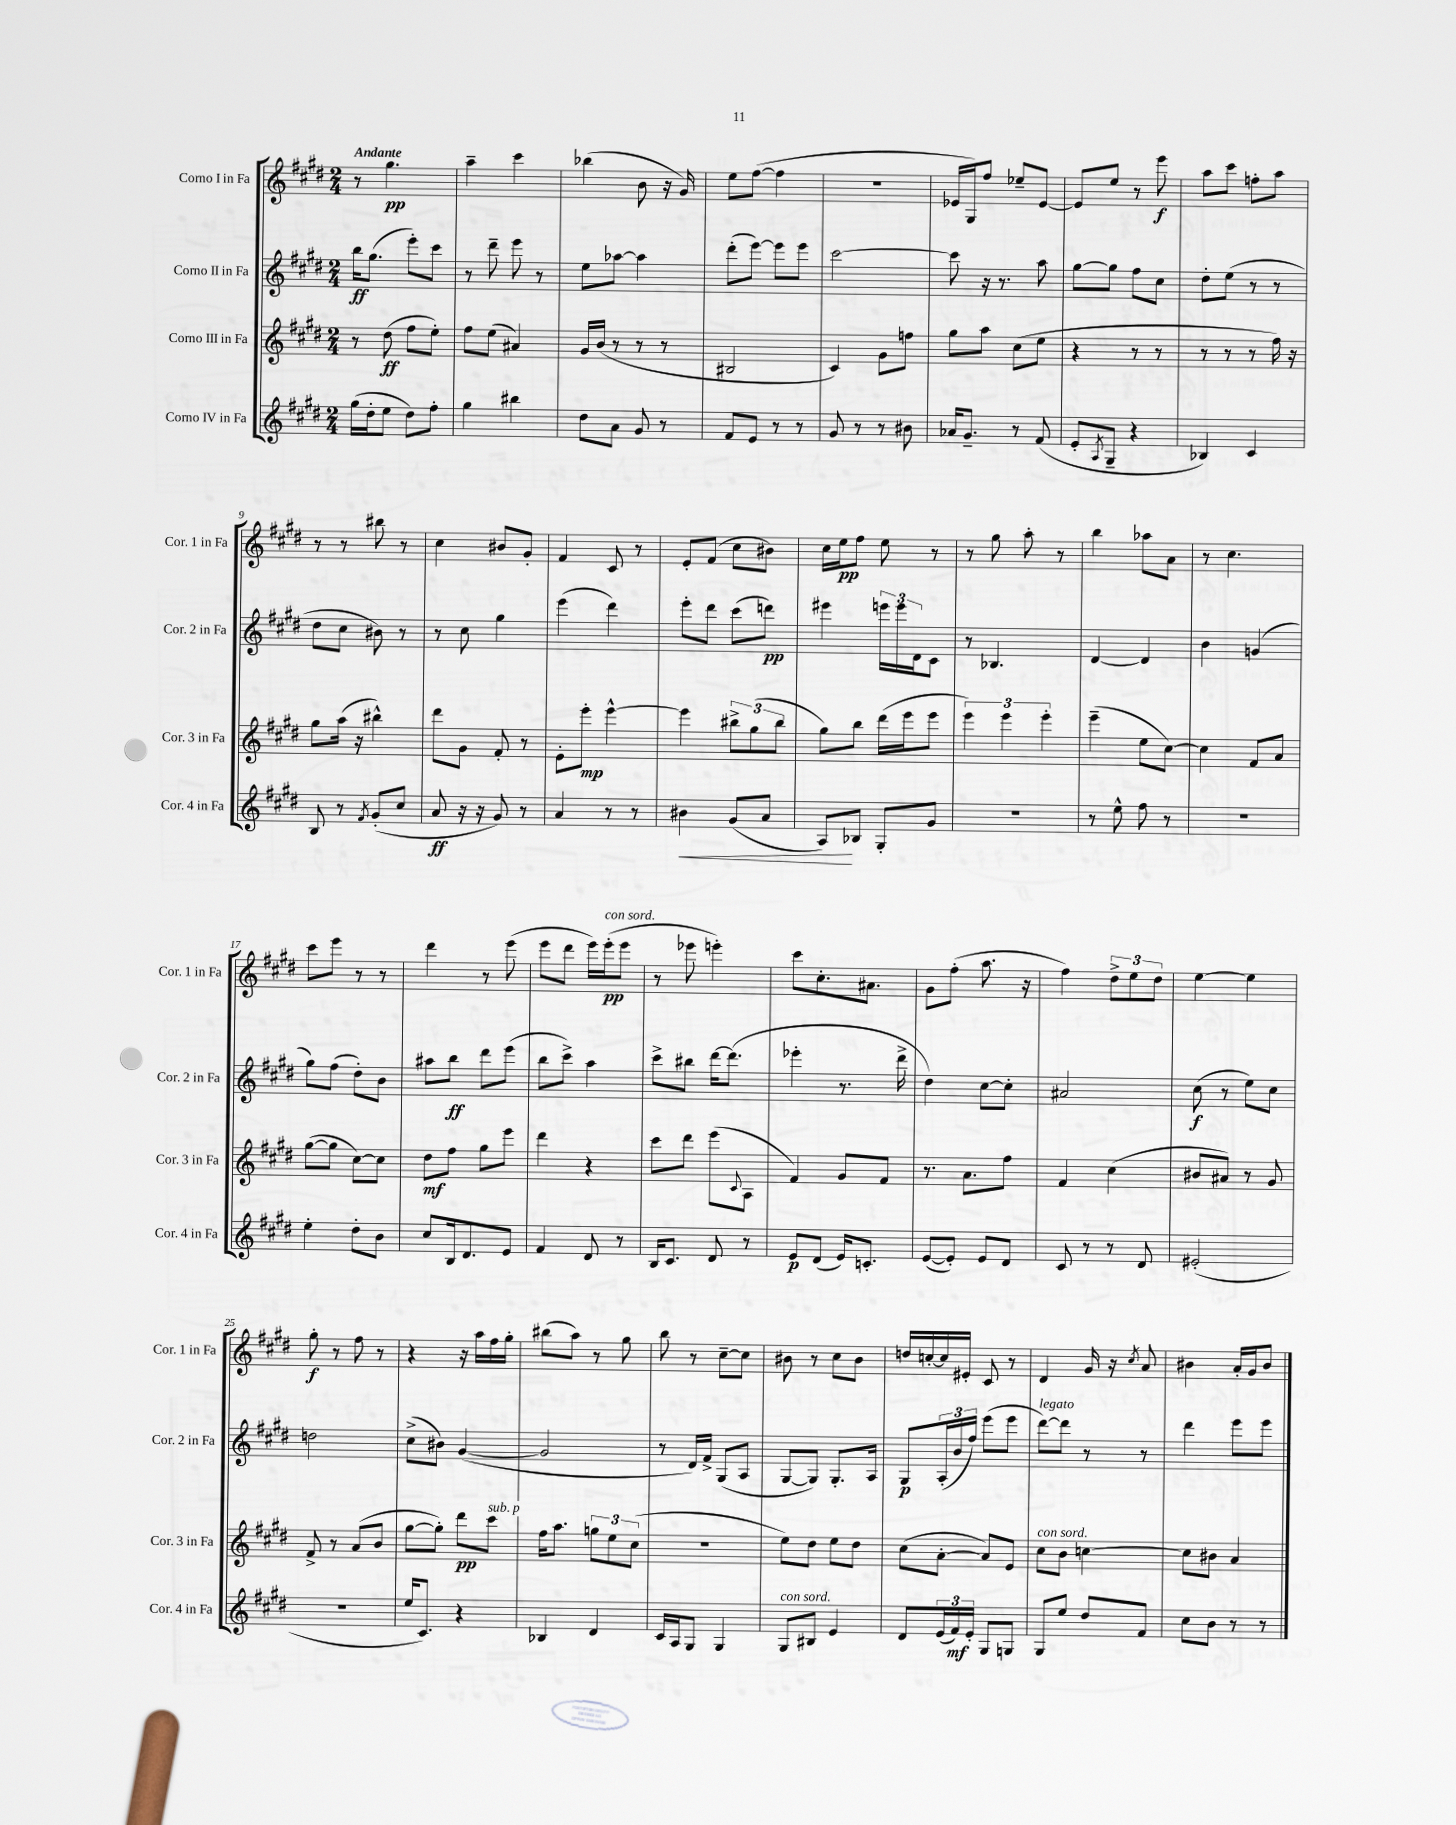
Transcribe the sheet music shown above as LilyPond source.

<<
\new StaffGroup <<
\new Staff = "s0" \with { instrumentName = "Corno I in Fa" shortInstrumentName = "Cor. 1 in Fa" } {
    \clef treble \key e \major \numericTimeSignature \time 2/4 \tempo "Andante"
    r8 gis''4.\pp |
    a''4-- cis'''4 |
    bes''4( b'8 r16 gis'16) |
    e''8 fis''8~( fis''4 |
    R2 |
    ees'16 gis16) fis''8 ees''8-- ees'8~ |
    ees'8 e''8 r8 e'''8\f |
    a''8 cis'''8 f''8-. a''8 |
    r8 r8 bis''8 r8 |
    cis''4 bis'8 gis'8-. |
    fis'4 cis'8 r8 |
    e'8-. fis'8( cis''8 bis'8) |
    cis''16 e''16\pp fis''8 e''8 r8 |
    r8 gis''8 a''8-. r8 |
    b''4 aes''8 a'8 |
    r8 cis''4. |
    cis'''8 e'''8 r8 r8 |
    dis'''4 r8 e'''8( |
    e'''8 dis'''8 e'''16) e'''16-.\pp^\markup { \italic "con sord." }( e'''8 |
    r8 ees'''8 e'''4-.) |
    cis'''8 cis''8.-. ais'8. |
    gis'8 fis''8-.( a''8. r16 |
    fis''4) \tuplet 3/2 { dis''8-> e''8 dis''8 } |
    e''4~ e''4 |
    gis''8-.\f r8 fis''8 r8 |
    r4 r16 a''16 fis''16 gis''16-. |
    bis''8( a''8) r8 gis''8 |
    b''8 r8 cis''8~-- cis''8 |
    bis'8 r8 cis''8 bis'8 |
    d''16 c''16~-. c''16 eis'16-. cis'8 r8 |
    dis'4 gis'16 r16 \acciaccatura { cis''8 } a'8 |
    bis'4 a'16-. gis'16 bis'8 \bar "|." |
}
\new Staff = "s1" \with { instrumentName = "Corno II in Fa" shortInstrumentName = "Cor. 2 in Fa" } {
    \clef treble \key e \major \numericTimeSignature \time 2/4
    b''16\ff gis''8.( e'''8-.) cis'''8 |
    r8 dis'''8-- e'''8 r8 |
    e''8 aes''8~ aes''4 |
    dis'''8-.( e'''8~) e'''8 e'''8 |
    cis'''2~ |
    cis'''8 r16 r8. a''8 |
    gis''8~ gis''8 fis''8 cis''8 |
    dis''8-. e''8( r8 r8 |
    dis''8 cis''8 bis'8) r8 |
    r8 cis''8 gis''4 |
    e'''4( dis'''4) |
    e'''8-. dis'''8 cis'''8( d'''8\pp) |
    eis'''4 \tuplet 3/2 { e'''16 e'''16 dis'16 } cis'8 |
    r8 bes4. |
    dis'4~ dis'4 |
    b'4 g'4( |
    gis''8) fis''8( dis''8-.) b'8 |
    ais''8 b''8\ff dis'''8 e'''8( |
    b''8 cis'''8->) a''4 |
    cis'''8-> bis''8 dis'''16~ dis'''8.( |
    ees'''4-. r8. dis'''16-> |
    dis''4) cis''8~ cis''8-. |
    ais'2 |
    cis''8\f( r8 e''8) cis''8 |
    d''2 |
    cis''8->( bis'8) gis'4~( |
    gis'2 |
    r8 dis'16) fis'16-> gis8( a8 |
    gis8~ gis8) gis8.-. a16 |
    gis8\p \tuplet 3/2 { a16-.( b'16 fis''16) } e'''8( e'''8 |
    dis'''8~^\markup { \italic "legato" }) dis'''8 r8 r8 |
    dis'''4 e'''8 e'''8 \bar "|." |
}
\new Staff = "s2" \with { instrumentName = "Corno III in Fa" shortInstrumentName = "Cor. 3 in Fa" } {
    \clef treble \key e \major \numericTimeSignature \time 2/4
    r8 dis''8\ff( fis''8 e''8-.) |
    fis''8 e''8( ais'4) |
    gis'16 b'16( r8 r8 r8 |
    bis2 |
    cis'4) gis'8 f''8 |
    gis''8 a''8 cis''8( e''8 |
    r4 r8 r8 |
    r8 r8 r8 fis''16) r16 |
    gis''8 a''16( r16 bis''4-^) |
    dis'''8 gis'8 fis'8-. r8 |
    e'8-. e'''8-.\mp e'''4~-^ |
    e'''4 \tuplet 3/2 { bis''8-> gis''8( bis''8 } |
    gis''8) b''8 dis'''16( e'''16 e'''8 |
    \tuplet 3/2 { e'''4) e'''4 e'''4-. } |
    e'''4--( e''8 cis''8~) |
    cis''4 fis'8 a'8 |
    gis''8~( gis''8 cis''8~) cis''8 |
    dis''8\mf fis''8 gis''8 e'''8 |
    dis'''4 r4 |
    cis'''8 dis'''8 e'''8( \appoggiatura { cis'8 } a8 |
    fis'4) gis'8 fis'8 |
    r8. a'8. fis''8 |
    fis'4 cis''4( |
    bis'8 ais'8) r8 gis'8 |
    fis'8-> r8 a'8( b'8 |
    gis''8~ gis''8-.) dis'''8\pp cis'''8^\markup { \italic "sub. p" } |
    fis''16 a''8. \tuplet 3/2 { g''8 e''8 cis''8( } |
    R2 |
    e''8) dis''8 e''8 dis''8 |
    cis''8( a'8~-. a'8) e'8 |
    cis''8^\markup { \italic "con sord." } b'8 c''4~ |
    c''8 bis'8 a'4 \bar "|." |
}
\new Staff = "s3" \with { instrumentName = "Corno IV in Fa" shortInstrumentName = "Cor. 4 in Fa" } {
    \clef treble \key e \major \numericTimeSignature \time 2/4
    gis''16( dis''16-. e''8 dis''8) fis''8-. |
    gis''4 bis''4 |
    dis''8 a'8 gis'8 r8 |
    fis'8 e'8 r8 r8 |
    gis'8 r8 r8 bis'8 |
    aes'16 gis'8.-- r8 fis'8( |
    e'8-. \acciaccatura { a8 } gis8-- r4 |
    bes4) cis'4 |
    b8 r8 \acciaccatura { fis'8 } gis'8-.( cis''8 |
    a'8\ff r16 r16 gis'8) r8 |
    a'4 r8 r8 |
    bis'4\< gis'8( a'8 |
    a8\!) bes8 gis8-. gis'8 |
    r2 |
    r8 e''8-^ fis''8 r8 |
    R2 |
    e''4-. dis''8-. b'8 |
    cis''8 b16 dis'8. e'8 |
    fis'4 dis'8 r8 |
    b16 cis'8. dis'8 r8 |
    e'8\p dis'8( e'16) c'8.-. |
    e'8~( e'8-.) e'8 dis'8 |
    cis'8 r8 r8 dis'8 |
    eis'2-.( |
    R2 |
    e''16 cis'8.) r4 |
    bes4 dis'4 |
    cis'16 a16 gis8 gis4 |
    gis8^\markup { \italic "con sord." } bis8 e'4 |
    dis'8 \tuplet 3/2 { e'16( fis'16\mf) e'16-. } gis8 g8 |
    gis8 e''8 dis''8 fis'8 |
    cis''8 b'8 r8 r8 \bar "|." |
}
>>
>>
